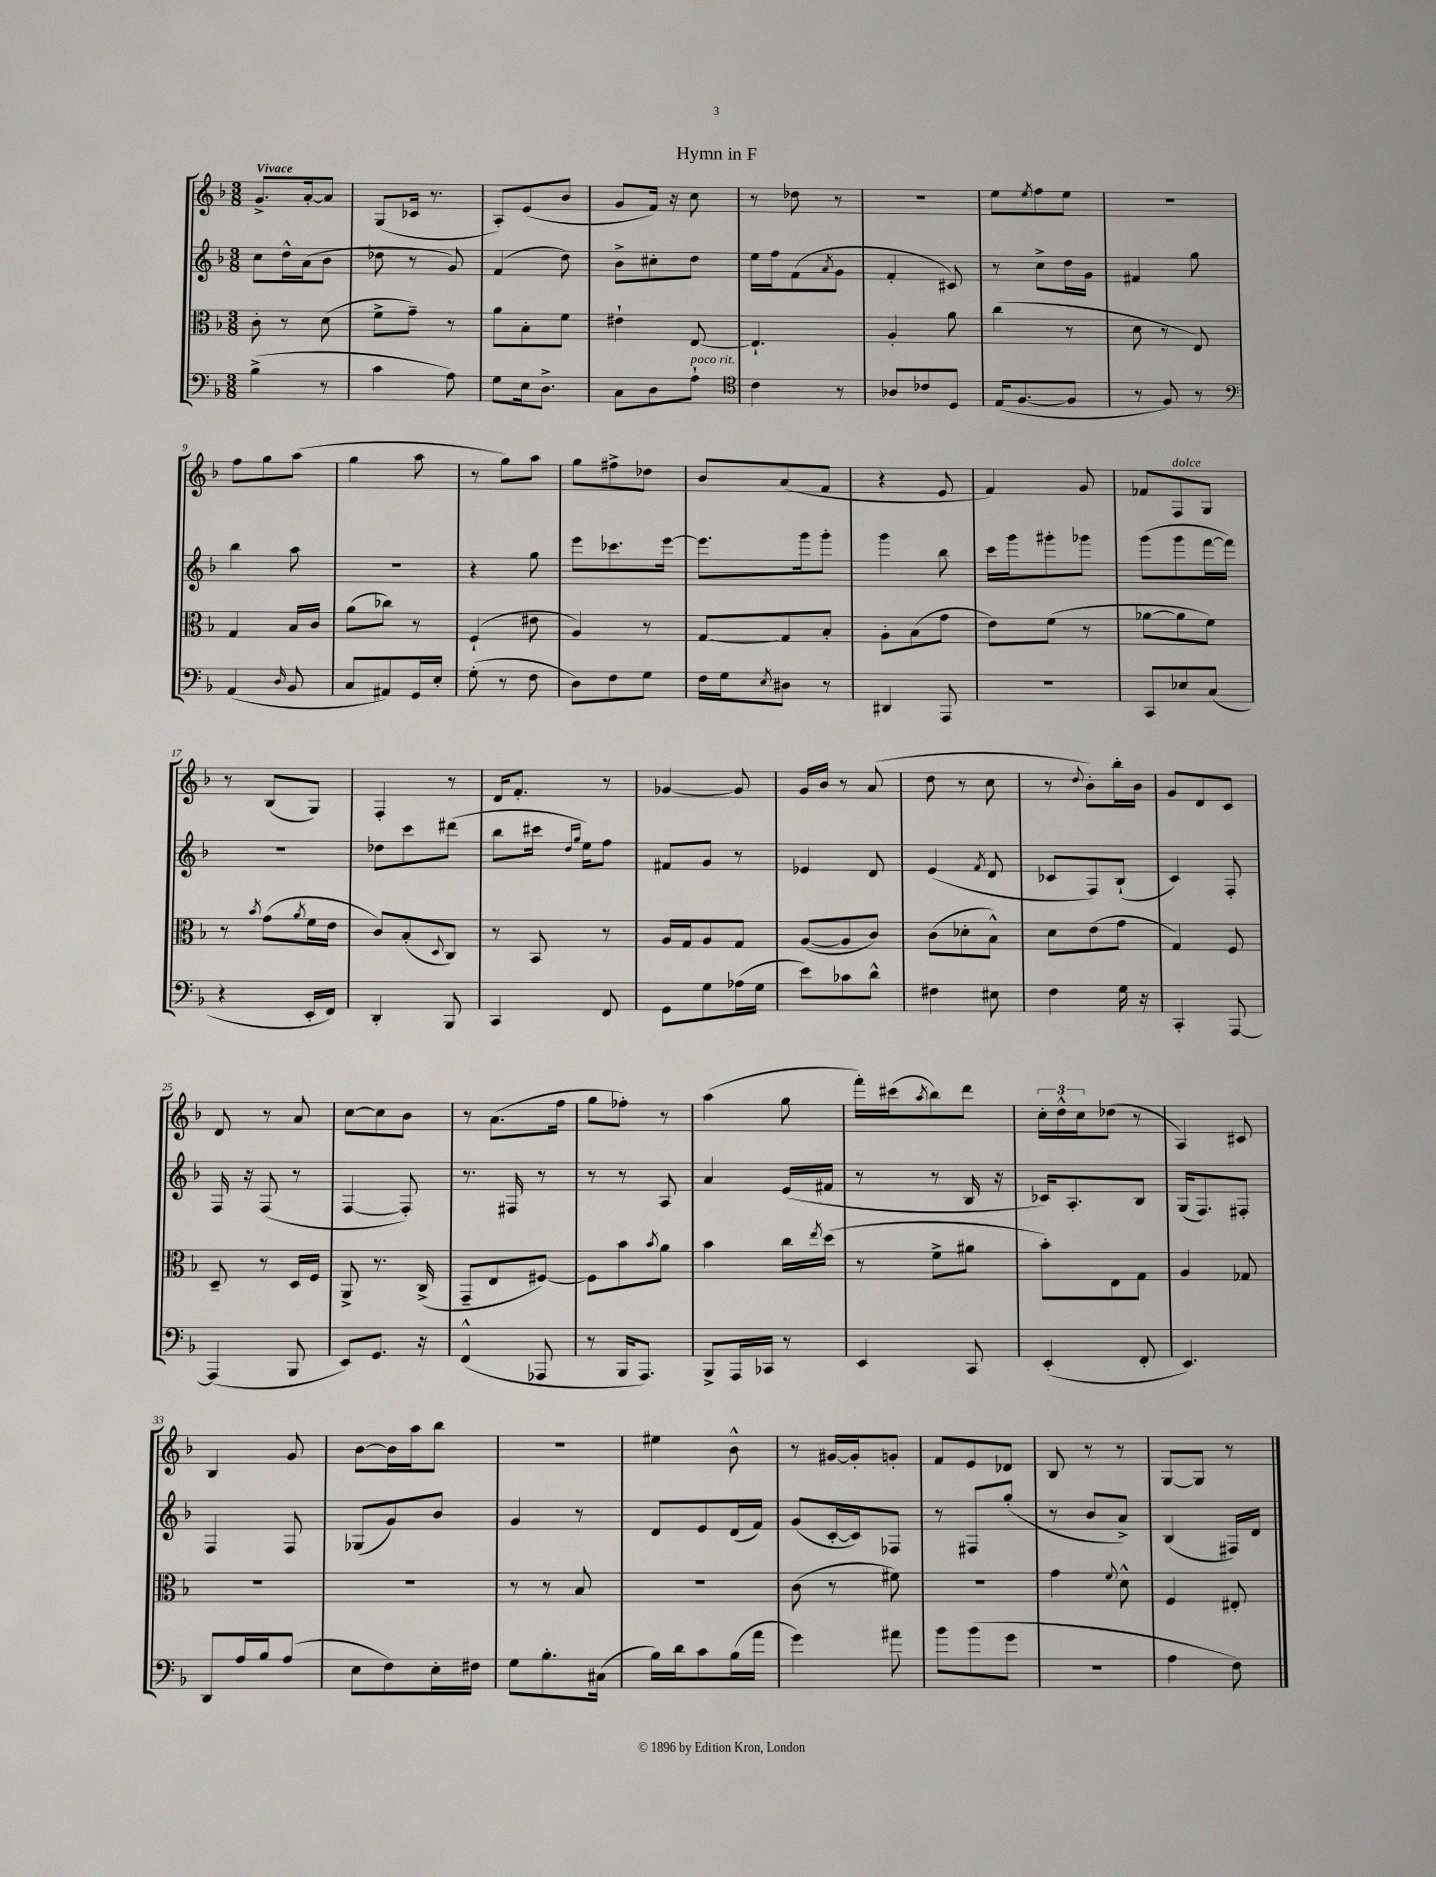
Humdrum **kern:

**kern	**kern	**kern	**kern
*part4	*part3	*part2	*part1
*staff4	*staff3	*staff2	*staff1
*clefF4	*clefC3	*clefG2	*clefG2
*k[b-]	*k[b-]	*k[b-]	*k[b-]
*M3/8	*M3/8	*M3/8	*M3/8
=1	=1	=1	=1
!	!	!	!LO:TX:a:B:t=Vivace
(4B-^\	8c'\	8cc\L	8.g^/L
.	8r	16dd^^\L	.
.	.	(16a\J	[16a'/k
8r	(8d\	8b-\J	8a/J]
=2	=2	=2	=2
4c\	8f^\L	8dd-X\	(8G/L
.	8g~\J)	8r	16c-X/Jk
.	.	.	8.r
8A\)	8r	8g/)	.
=3	=3	=3	=3
8G\L	8a\L	(4f/	8A'/L)
16E\k	8B-'\	.	(8e/
8.D^\J	.	.	.
.	8f\J	8dd\)	8b-/J
=4	=4	=4	=4
8C\L	4e#X`\	8b-^\L	8g/L
8D\	.	8cc#X'\	16f/Jk)
.	.	.	16r
!LO:TX:a:i:t=poco rit.	!	!	!
8A`\J	[8E/	8dd\J	8cc\
=5	=5	=5	=5
*clefC4	*	*	*
4c\	4.E`/]	16ee\LL	8r
.	.	16ff\J	.
.	.	(8f\	8dd-X\
.	.	8qa/	.
8r	.	8g\J	8r
=6	=6	=6	=6
8A-X/L	4A'/	4f'/	4.r
8c-X/	.	.	.
8D/J	8a\	8c#X/)	.
=7	=7	=7	=7
(16E/KL	(4cc\	8r	8ee\L
[8.F/	.	.	.
.	.	.	8qee/
.	.	8cc^\L	8ff\
8F/J]	8r	16dd\L	8ee\J
.	.	16g\JJ	.
=8	=8	=8	=8
8r	8d\	4f#X/	4.r
8F/)	8r	.	.
8r	8E/)	8gg\	.
!!LO:LB:g=z
=9	=9	=9	=9
*clefF4	*	*	*
(4AA/	4G/	4bb-\	8ff\L
.	.	.	8gg\
16qqD/	.	.	.
8BB-/	16B-/LL	8aa\	(8aa\J
.	16c/JJ	.	.
=10	=10	=10	=10
8C/L	(8a\L	4.r	4gg\
8AA#X/)	8cc-X\J)	.	.
16GG/L	8r	.	8aa\
16E'/JJ	.	.	.
=11	=11	=11	=11
(8G'\	(4F`/	4r	8r
8r	.	.	8gg\L)
8F\	8e#X\	8gg\	8aa\J
=12	=12	=12	=12
8D\L)	4A/)	8eee\L	8gg\L
8F\	.	8.ccc-X\	8ff#X^\
8G\J	8r	.	8dd-X\J
.	.	[16eee\Jk	.
=13	=13	=13	=13
16F\LL	[8G/L	8.eee\L]	8b-/L
16G\J	.	.	.
8qE/	.	.	.
8D#X\J	8G/]	.	(8a/
.	.	16ggg\k	.
8r	8B-'/J	8ggg'\J	8f/J
=14	=14	=14	=14
4DD#X/	8A'\L	4ggg\	4r
.	(8B-\	.	.
8AAA/	8g\J	8bb-\	8e/
=15	=15	=15	=15
4.r	8e\L)	16ccc\LL	4f/)
.	.	16ggg\J	.
.	(8f\J	8ggg#X'\	.
.	8r	8ggg-X\J	8g/
=16	=16	=16	=16
8CC/L	[8a-X\L	(8ggg\L	8f-X/L
!	!	!	!LO:TX:a:i:t=dolce
8E-X/	8a-\]	8ggg\	8F/
(8C/J	8f\J)	[16fff\L	8G/J
.	.	16fff\JJ])	.
!!LO:LB:g=z
=17	=17	=17	=17
4r	8r	4.r	8r
.	8qb-/	.	.
.	(8g\L	.	(8B-/L
.	8qa/	.	.
16EE'/LL	16f\L	.	8G/J)
16FF/JJ)	16e\JJ	.	.
=18	=18	=18	=18
4DD'/	8c/L)	8dd-X\L	4F'/
.	(8B-'/	8ccc\	.
.	8qqD/	.	.
8BBB-/	8C/J)	(8ddd#X\J	8r
=19	=19	=19	=19
4CC/	8r	8bb-\L	16d/KL
.	.	.	8.f'/J
.	8BB-/	16ccc#X\Jk	.
.	.	16qqdd/LL	.
.	.	16qqgg/JJ	.
.	.	16ee\KL)	.
8FF/	8r	8ff\J	8r
=20	=20	=20	=20
8GG\L	16A/LL	8f#X/L	[4g-X/
.	16G/J	.	.
8G\	8A/	8g/J	.
(16A-X\L	8G/J	8r	8g-/]
16G\JJ	.	.	.
=21	=21	=21	=21
8e\L)	([8A/L	4e-X/	16g/LL
.	.	.	16b-/JJ
8c-X\	8A/]	.	8r
8d^^\J	8c/J)	8d/	(8a/
=22	=22	=22	=22
4F#X\	(8c\L	(4e/	8dd\
.	8d-X'\	.	8r
.	.	8qf/	.
8E#X\	8B-^^\J)	8d/	8cc\
=23	=23	=23	=23
4F\	8d\L	8c-X/L	8r
.	.	.	8qqdd/
.	(8e\	8F/)	8b-'\L)
16G\	8g\J	(8B-`/J	16bb-'\L
16r	.	.	16b-\JJ
=24	=24	=24	=24
4CC'/	4G/)	4c/)	8g/L
.	.	.	8d/
[8AAA/	8F/	8F'/	8c/J
!!LO:LB:g=z
=25	=25	=25	=25
(4AAA/]	8D~/	16F/	8d/
.	.	16r	.
.	8r	(8F/	8r
8BBB-/	16D/LL	8r	8a/
.	16F/JJ	.	.
=26	=26	=26	=26
8EE/L)	8AA^/	[4F/	[8cc\L
8.GG/J	8.r	.	8cc\]
.	.	8F'/])	8b-\J
16r	(16C^/	.	.
=27	=27	=27	=27
(4FF^^/	8GG~/L	8.r	8r
.	8E/	.	(8.a\L
.	.	16F#X/	.
8AAA-X/	[8F#X/J)	8r	.
.	.	.	16ff\Jk
=28	=28	=28	=28
8r	8F#\L]	8r	8gg\L
16BBB-/KL	8b-\	8r	8ff-X'\J)
8.AAA/J)	.	.	.
.	8qb-/	.	.
.	8a\J	8A/	8r
=29	=29	=29	=29
8BBB-^/L	4b-\	4a/	(4aa\
16AAA/L	.	.	.
16CC-X/JJ	.	.	.
8r	16cc\LL	(16e/LL	8gg\
.	8qee/	.	.
.	(16dd\JJ	16f#X/JJ	.
=30	=30	=30	=30
4EE/	8r	8r	16fff'\LL)
.	.	.	(16ccc#X\J
.	.	.	8qaa/
.	8f^\L	8r	8bb-\)
8CC/	8a#X\J	16B-/	8ddd\J
.	.	16r	.
=31	=31	=31	=31
(4EE'/	8b-'\L)	16c-X/KL)	24cc'\LL
.	.	.	24dd^^\
.	.	8.A'/	.
.	.	.	24cc\J
.	8E\	.	(8dd-X\J
8FF'/	8G\J	8B-/J	8r
=32	=32	=32	=32
4.EE/)	4A/	(16G/KL	4A/)
.	.	8.F/)	.
.	8G-X/	8F#X'/J	8c#X/
!!LO:LB:g=z
=33	=33	=33	=33
8DD/L	4.r	4F/	4B-/
16A/L	.	.	.
16B-/J	.	.	.
(8A/J	.	8F/	8g/
=34	=34	=34	=34
8E\L	4.r	(8G-X/L	[8b-\L
8F\)	.	8g/)	16b-\L]
.	.	.	16aa\J
16E'\L	.	8b-/J	8bb-\J
16F#X\JJ	.	.	.
=35	=35	=35	=35
8G\L	8r	4g/	4.r
8.B-'\	8r	.	.
.	8B-/	8r	.
(16C#X\Jk	.	.	.
=36	=36	=36	=36
16B-\LL)	4.r	8d/L	4ee#X\
16d\J	.	.	.
8c\	.	8e/	.
(16B-\L	.	(16d/L	8b-^^\
16a\JJ	.	16f/JJ)	.
=37	=37	=37	=37
4g\)	(8c\	(8g/L	8r
.	8r	[16c'/L	[16g#X/LL
.	.	16c/J])	16g#'/J]
8a#X\	8f#X\)	8F-X/J	8gn'/J
=38	=38	=38	=38
8b-\L	4.r	8r	8f/L
(8b-\	.	8F#X/L	8e/
8g\J	.	(8gg'/J	8d-X/J
=39	=39	=39	=39
4.r	4g\	8r	8B-/
.	.	8b-/L	8r
.	8qqf/	.	.
.	8d^^\	8a^/J)	8r
=40	=40	=40	=40
4A\	4F/	(4B-/	[8G/L
.	.	.	8G/J]
8F\)	8E#X'/	16F#X/LL)	8r
.	.	16d/JJ	.
==	==	==	==
*-	*-	*-	*-
